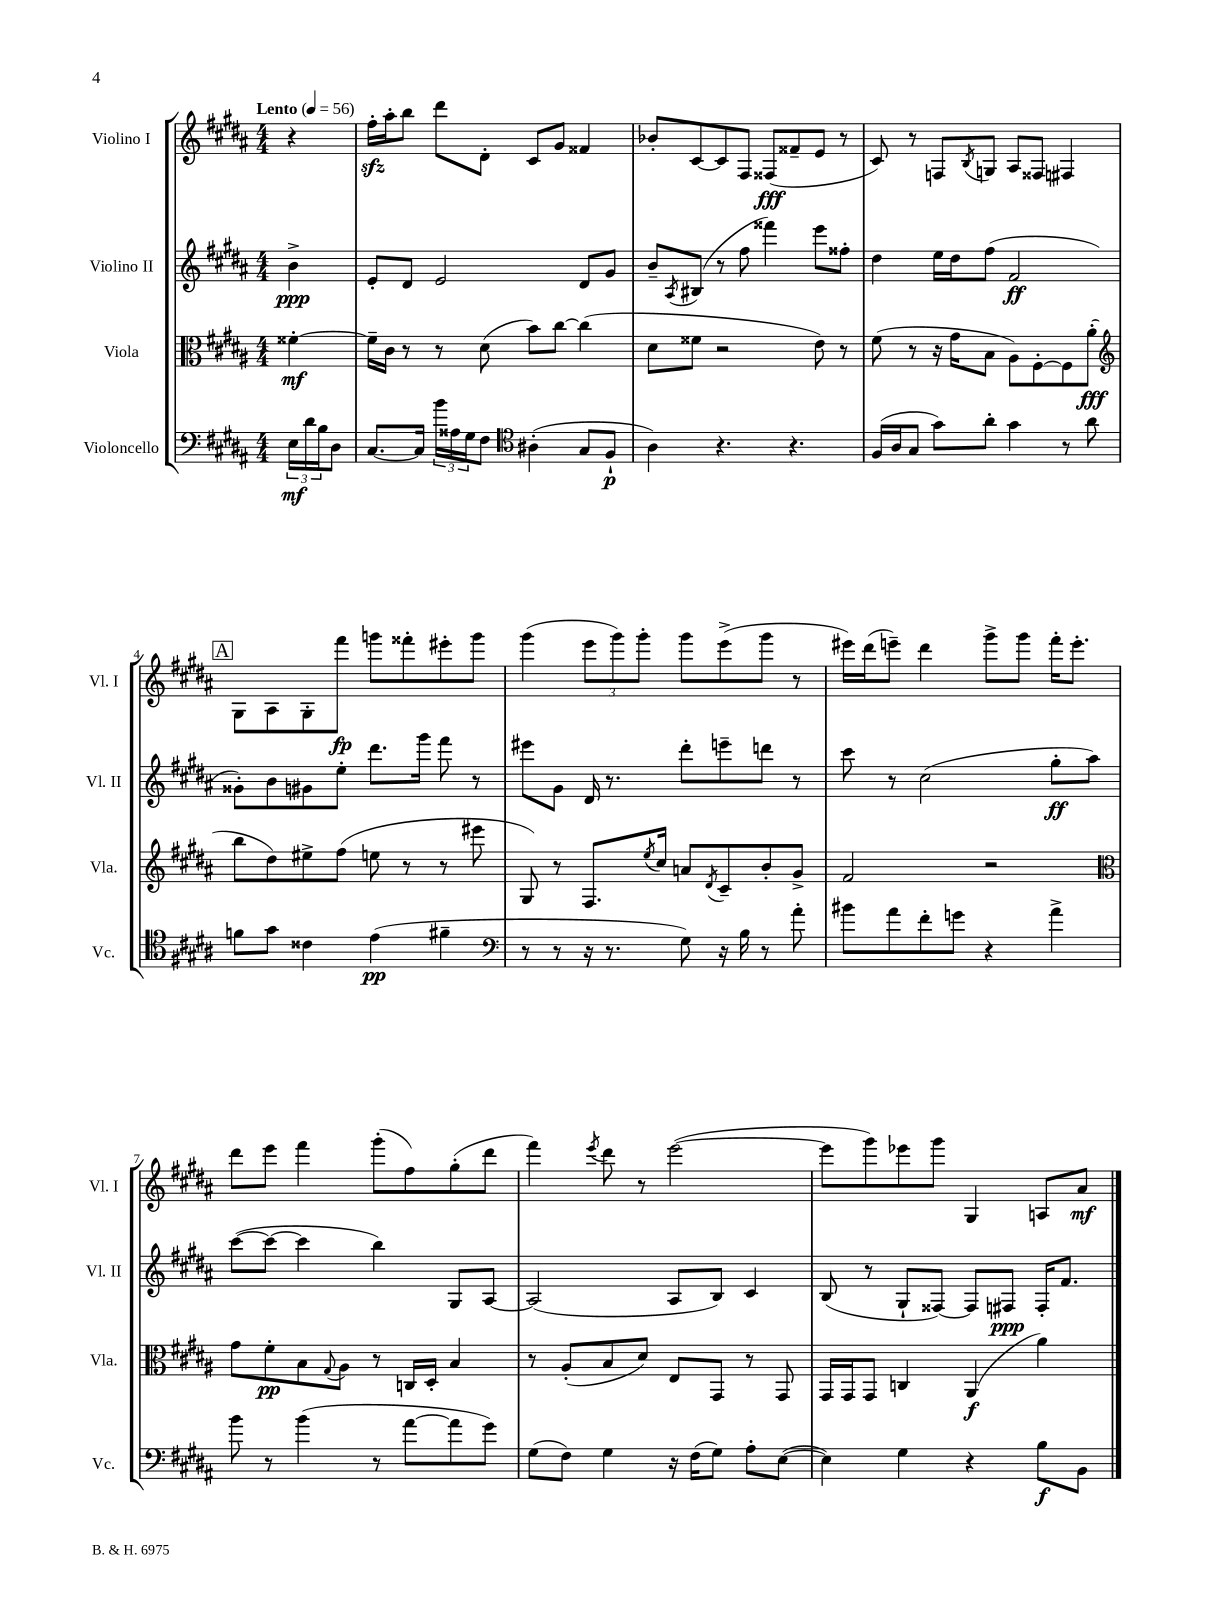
<<
\new StaffGroup <<
\new Staff = "s0" \with { instrumentName = "Violino I" shortInstrumentName = "Vl. I" } {
    \clef treble \key b \major \numericTimeSignature \time 4/4 \partial 4 \tempo "Lento" 4 = 56
    r4 |
    fis''16-.\sfz ais''16-. b''8 dis'''8 dis'8-. cis'8 gis'8 fisis'4 |
    bes'8-. cis'8~ cis'8 fis8 fisis8\fff( fisis'8-- e'8 r8 |
    cis'8) r8 f8 \acciaccatura { b8 } g8 ais8 fisis8 fis4 |
    \mark \markup { \box "A" } gis8 ais8 gis8-. fis'''8\fp g'''8 fisis'''8-. eis'''8-. g'''8 |
    gis'''4( \tuplet 3/2 { e'''8 gis'''8) gis'''8-. } gis'''8 e'''8->( gis'''8 r8 |
    eis'''16) dis'''16( e'''8--) dis'''4 gis'''8-> gis'''8 fis'''16-. e'''8.-. |
    dis'''8 e'''8 fis'''4 gis'''8-.( fis''8) gis''8-.( dis'''8 |
    fis'''4) \acciaccatura { e'''8 } dis'''8 r8 e'''2~( |
    e'''8 gis'''8) ees'''8 gis'''8 gis4 a8 ais'8\mf \bar "|." |
}
\new Staff = "s1" \with { instrumentName = "Violino II" shortInstrumentName = "Vl. II" } {
    \clef treble \key b \major \numericTimeSignature \time 4/4 \partial 4
    b'4->\ppp |
    e'8-. dis'8 e'2 dis'8 gis'8 |
    b'8-- \acciaccatura { ais8 } bis8( r8 fis''8 fisis'''4) e'''8 fisis''8-. |
    dis''4 e''16 dis''16 fis''8( fis'2\ff |
    \mark \markup { \box "A" } gisis'8-.) b'8 gis'8 e''8-. dis'''8. gis'''16 fis'''8 r8 |
    eis'''8 gis'8 dis'16 r8. dis'''8-. e'''8-- d'''8 r8 |
    cis'''8 r8 cis''2( gis''8-.\ff ais''8) |
    cis'''8~( cis'''8~ cis'''4 b''4) gis8 ais8~ |
    ais2( ais8 b8) cis'4 |
    b8( r8 gis8-! fisis8~) fisis8 fis8\ppp fis16-. fis'8. \bar "|." |
}
\new Staff = "s2" \with { instrumentName = "Viola" shortInstrumentName = "Vla." } {
    \clef alto \key b \major \numericTimeSignature \time 4/4 \partial 4
    fisis'4~-.\mf |
    fisis'16-- cis'16 r8 r8 dis'8( b'8) cis''8~ cis''4( |
    dis'8 fisis'8 r2 e'8) r8 |
    fis'8( r8 r16 gis'16 b8 ais8) fis8~-. fis8 ais'8-.\fff( |
    \mark \markup { \box "A" } \clef treble b''8 dis''8) eis''8-> fis''8( e''8 r8 r8 eis'''8 |
    gis8) r8 fis8. \acciaccatura { e''8 } cis''16 a'8 \acciaccatura { dis'8 } cis'8-- b'8-. gis'8-> |
    fis'2 r2 |
    \clef alto gis'8 fis'8-.\pp b8 \appoggiatura { gis8 } ais8 r8 c16 dis16-. b4 |
    r8 ais8-.( b8 dis'8) e8 gis,8 r8 gis,8 |
    gis,16 gis,16 gis,8 c4 ais,4\f( ais'4) \bar "|." |
}
\new Staff = "s3" \with { instrumentName = "Violoncello" shortInstrumentName = "Vc." } {
    \clef bass \key b \major \numericTimeSignature \time 4/4 \partial 4
    \tuplet 3/2 { e16\mf dis'16 b16 } dis8 |
    cis8.~ cis16 \tuplet 3/2 { b'16 aisis16 gis16 } fis8 \clef tenor ais4-.( gis8 fis8-!\p |
    ais4) r4. r4. |
    fis16( ais16 gis8 gis'8) ais'8-. gis'4 r8 ais'8 |
    \mark \markup { \box "A" } f'8 gis'8 cisis'4 e'4\pp( fis'4-- |
    \clef bass r8 r8 r16 r8. gis8) r16 b16 r8 ais'8-. |
    bis'8 ais'8 fis'8-. g'8 r4 ais'4-> |
    b'8 r8 b'4( r8 ais'8~ ais'8 gis'8) |
    gis8( fis8) gis4 r16 fis16( gis8) ais8-. e8~( |
    e4) gis4 r4 b8\f b,8 \bar "|." |
}
>>
>>
